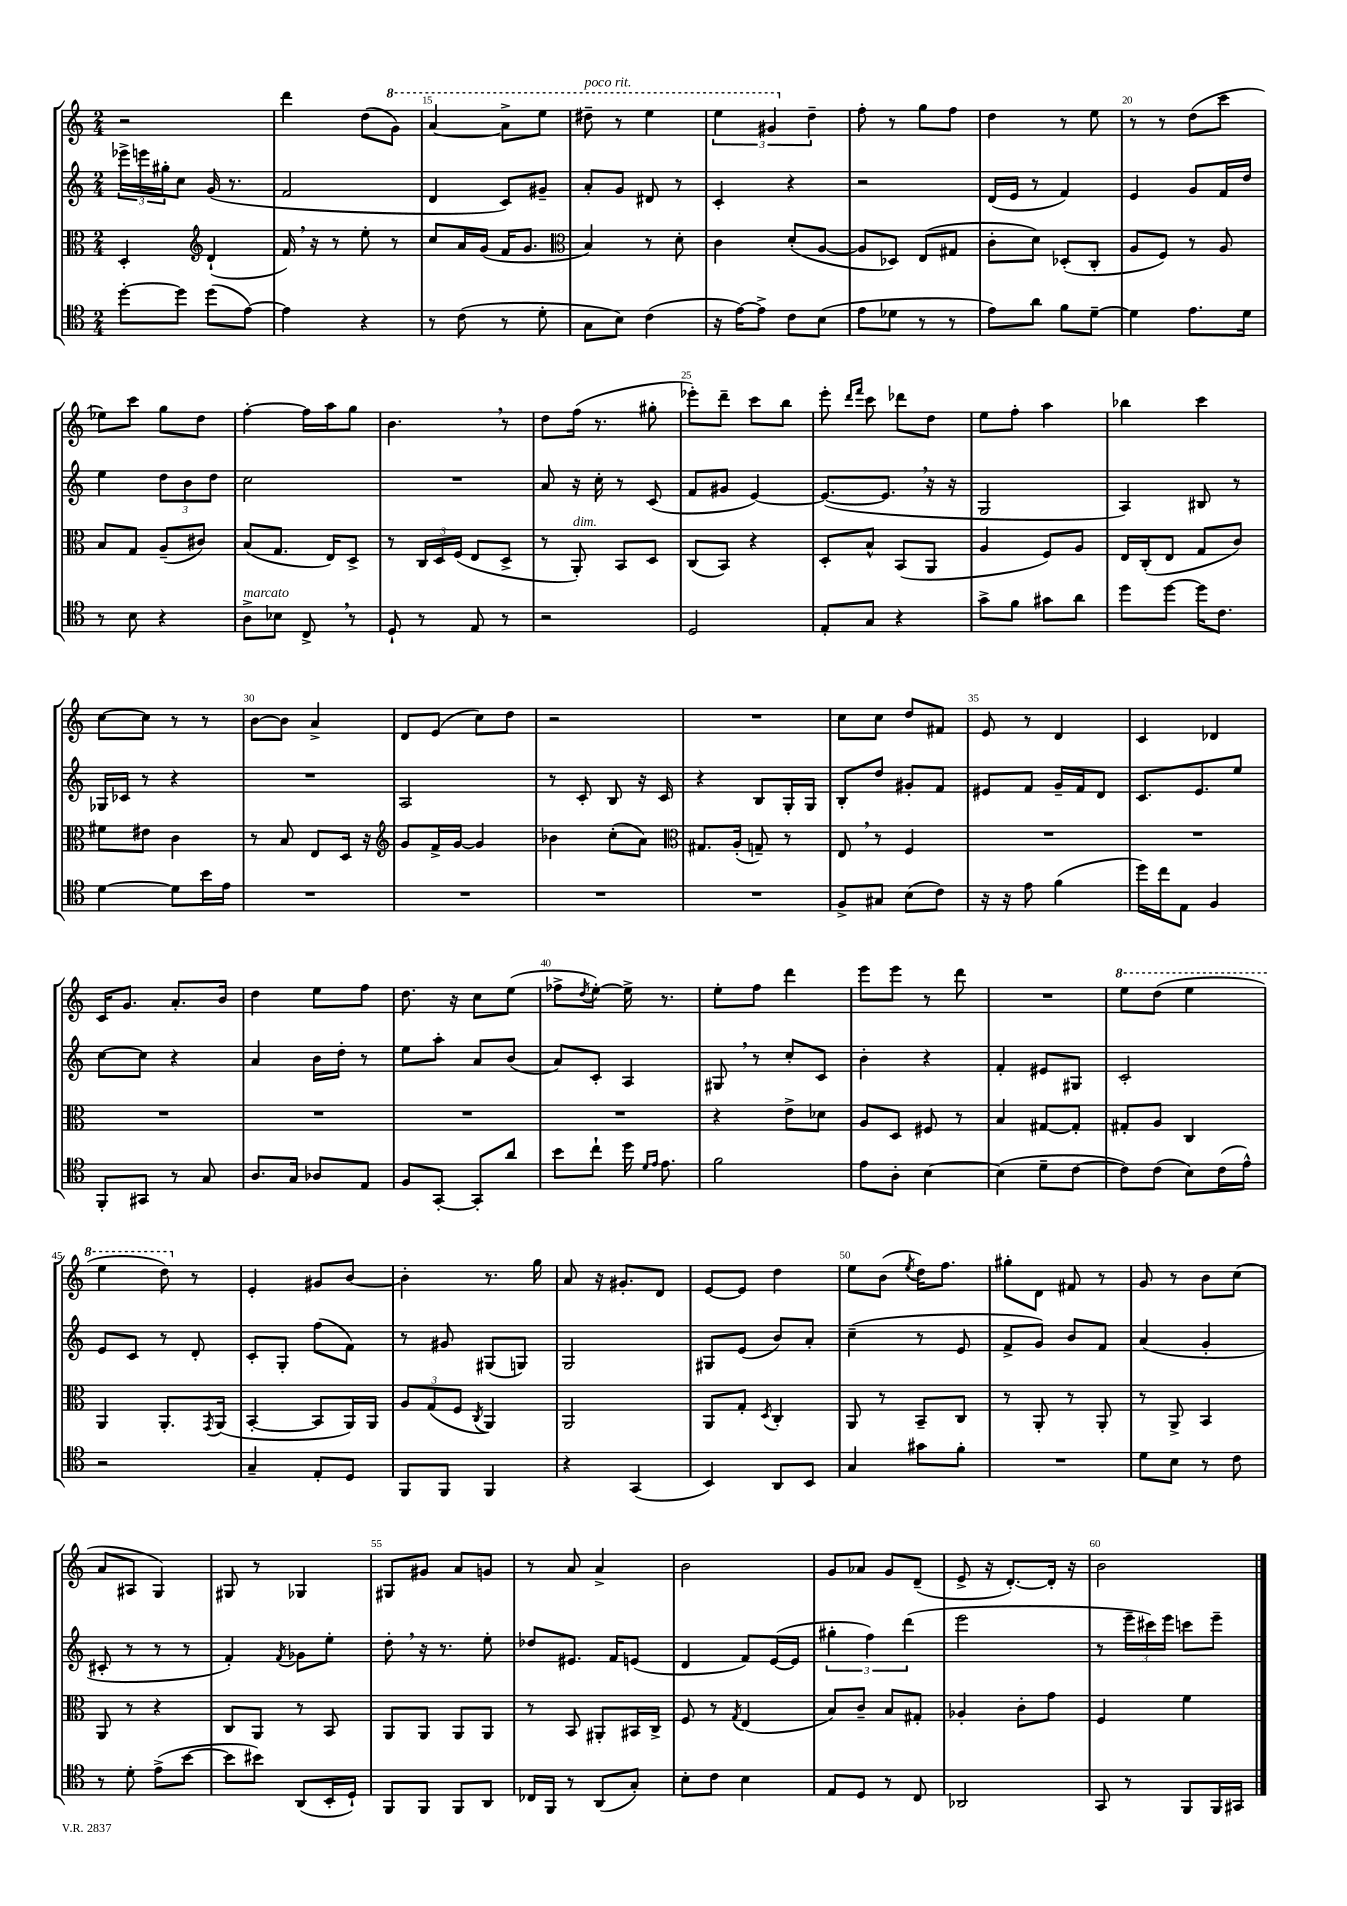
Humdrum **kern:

**kern	**kern	**kern	**kern
*staff4	*staff3	*staff2	*staff1
*clefC4	*clefC3	*clefG2	*clefG2
*k[]	*k[]	*k[]	*k[]
*M2/4	*M2/4	*M2/4	*M2/4
[8dd'	4D'	24eee-^	2r
.	.	24eee	.
.	.	24gg#'	.
8dd]	.	8cc	.
*	*clefG2	*	*
(8dd	(4d`	(16g	.
.	.	8.r	.
[8e)	.	.	.
=	=	=	=
4e]	16f)	2f	4ddd
.	16r	.	.
.	8r	.	.
4r	8ee'	.	(8dd
.	8r	.	8gg)
=	=	=	=
8r	8cc	4d	[4aa
(8c	16a	.	.
.	(16g	.	.
8r	16f	8c)	8aa^]
.	8.g	.	.
8d'	.	8g#~	8eee
=	=	=	=
*	*clefC3	*	*
8G	4B)	8a'	8ddd#~
8B)	.	8g	8r
(4c	8r	8d#	4eee
.	8d'	8r	.
=	=	=	=
16r	4c	4c'	6eee
[16e)	.	.	.
8e^]	.	.	.
.	.	.	6gg#
8c	(8d'	4r	.
.	.	.	6dd~
(8B	[8A	.	.
=	=	=	=
8e	8A]	2r	8ff'
8d-	8D-)	.	8r
8r	(8E	.	8gg
8r	8G#	.	8ff
=	=	=	=
8e)	8c'	(16d	4dd
.	.	16e	.
8a	8d)	8r	.
8f	(8D-'	4f)	8r
[8d~	8C'	.	8ee
=	=	=	=
4d]	8A	4e	8r
.	8F)	.	8r
8.e	8r	8g	(8dd
.	8A	16f	8ccc
16d	.	16dd	.
=	=	=	=
8r	8B	4ee	8ee-)
8B	8G	.	8ccc
4r	(8A~	12dd	8gg
.	.	12b	.
.	8c#)	.	8dd
.	.	12dd	.
=	=	=	=
8A^	(8B	2cc	[4ff'
8B-	8.G	.	.
8C^	.	.	16ff]
.	16E)	.	16aa
8r	8D^	.	8gg
=	=	=	=
8D`	8r	2r	4.b
8r	24C	.	.
.	24D	.	.
.	(24F	.	.
8E	8E	.	.
8r	8D^	.	8r
=	=	=	=
2r	8r	8a	8dd
.	8AA')	16r	(16ff
.	.	16cc'	8.r
.	8BB	8r	.
.	8D	(8c	8gg#'
=	=	=	=
2D	(8C	8f	8eee-')
.	8BB)	8g#	8ddd~
.	4r	[4e)	8ccc
.	.	.	8bb
=	=	=	=
8E'	8D'	(8.e_	8eee'
.	.	.	16qqddd
.	.	.	16qqfff
8G	8B^^	.	8ccc
.	.	8.e]	.
4r	(8BB	.	8ddd-
.	8AA	16r	8dd
.	.	16r	.
=	=	=	=
8g^	4A	2G	8ee
8f	.	.	8ff'
8g#	8F)	.	4aa
8a	8A	.	.
=	=	=	=
8dd	16E	4A)	4bb-
.	(16C'	.	.
[8dd	8E	.	.
16dd]	8G	8B#	4ccc
8.c	.	.	.
.	8c)	8r	.
=	=	=	=
[4d	8f#	16G-	[8cc
.	.	16c-	.
.	8e#	8r	8cc]
8d]	4c	4r	8r
16b	.	.	8r
16e	.	.	.
=	=	=	=
2r	8r	2r	[8b
.	8B	.	8b]
.	8E	.	4a^
.	16D	.	.
.	16r	.	.
=	=	=	=
*	*clefG2	*	*
2r	8g	2A	8d
.	16f^	.	(8e
.	[16g	.	.
.	4g]	.	8cc)
.	.	.	8dd
=	=	=	=
2r	4b-	8r	2r
.	.	8c'	.
.	(8cc'	8B	.
.	8a)	16r	.
.	.	16c	.
=	=	=	=
*	*clefC3	*	*
2r	8.G#	4r	2r
.	(16A'	.	.
.	8G~)	8B	.
.	8r	16G'	.
.	.	16G	.
=	=	=	=
8F^	8E	8B'	8cc
8G#	8r	8dd	8cc
(8B	4F	8g#'	8dd
8c)	.	8f	8f#
=	=	=	=
16r	2r	8e#	8e
16r	.	.	.
8e	.	8f	8r
(4f	.	16g~	4d
.	.	16f	.
.	.	8d	.
=	=	=	=
16dd)	2r	8.c	4c
16cc	.	.	.
8E	.	.	.
.	.	8.e	.
4F	.	.	4d-
.	.	8ee	.
=	=	=	=
8FF'	2r	[8cc	16c
.	.	.	8.g
8GG#	.	8cc]	.
8r	.	4r	8.a'
8G	.	.	.
.	.	.	16b
=	=	=	=
8.A	2r	4a	4dd
16G	.	.	.
8A-	.	16b	8ee
.	.	16dd'	.
8E	.	8r	8ff
=	=	=	=
8F	2r	8ee	8.dd
[8GG'	.	8aa'	.
.	.	.	16r
8GG']	.	8a	8cc
8a	.	(8b	(8ee
=	=	=	=
8b	2r	8a)	8ff-^
.	.	.	8qdd
8cc`	.	8c'	[8ee')
16dd	.	4A	16ee^]
16qqd	.	.	.
16qqe	.	.	.
8.e	.	.	8.r
=	=	=	=
2f	4r	8G#	8ee'
.	.	8r	8ff
.	8e^	8cc'	4ddd
.	8d-	8c	.
=	=	=	=
8e	8A	4b'	8eee
8A'	8D	.	8eee
[4B	8F#	4r	8r
.	8r	.	8ddd
=	=	=	=
(4B]	4B	4f'	2r
8d~	[8G#	8e#	.
[8c	8G#']	8G#	.
=	=	=	=
8c])	8G#'	2c'	8eee
(8c	8A	.	(8ddd
8B)	4C	.	4eee
(16c	.	.	.
16e^^)	.	.	.
=	=	=	=
2r	4AA	8e	4eee
.	.	8c	.
.	8.AA'	8r	8ddd)
.	.	8d'	8r
.	8qGG	.	.
.	(16AA	.	.
=	=	=	=
4G~	[4BB'	8c'	4e'
.	.	8G'	.
8E'	8BB]	(8ff	8g#
8D	16AA)	8f)	[8b
.	16AA	.	.
=	=	=	=
8FF	12A	8r	4b']
.	(12G	.	.
8FF	.	8g#	.
.	12F	.	.
.	8qC	.	.
4FF	4AA)	(8G#	8.r
.	.	8G)	.
.	.	.	16gg
=	=	=	=
4r	2AA	2G	8a
.	.	.	16r
.	.	.	8.g#'
(4GG	.	.	.
.	.	.	8d
=	=	=	=
4BB)	8AA	8G#	[8e
.	8G'	(8e	8e]
.	8qD	.	.
8AA	4C'	8b)	4dd
8BB	.	8a'	.
=	=	=	=
4G	8AA	(4cc~	8ee
.	8r	.	(8b
.	.	.	8qee
8g#	8BB~	8r	16dd)
.	.	.	8.ff
8f'	8C	8e	.
=	=	=	=
2r	8r	8f^	8gg#'
.	8AA'	8g)	8d
.	8r	8b	8f#
.	8AA'	8f	8r
=	=	=	=
8d	8r	(4a	8g
8B	8AA^	.	8r
8r	4BB	4g'	8b
8c	.	.	(8cc
=	=	=	=
8r	8AA	8c#'	8a
8d'	8r	8r	8A#
(8e^	4r	8r	4G)
[8b	.	8r	.
=	=	=	=
8b]	8C	4f')	8G#
8b#)	8AA	.	8r
.	.	8qf	.
(8AA	8r	8g-	4G-
16BB'	8BB	8ee'	.
16D`)	.	.	.
=	=	=	=
8FF	8AA	8dd'	8G#
8FF	8AA	16r	8g#
.	.	8.r	.
8FF	8AA	.	8a
8AA	8AA	8ee'	8g
=	=	=	=
16C-	8r	8dd-	8r
16FF	.	.	.
8r	8BB	8.e#	8a
(8AA	8AA#'	.	4a^
.	.	16f	.
8G')	16BB#	(8e	.
.	16C^	.	.
=	=	=	=
8B'	8F	4d	2b
8c	8r	.	.
.	8qG	.	.
4B	(4E	8f)	.
.	.	([16e	.
.	.	16e]	.
=	=	=	=
8E	8B)	6gg#'	8g
8D	8c~	.	8a-
.	.	6ff)	.
8r	8B	.	8g
.	.	(6ddd	.
8C	8G#'	.	(8d~
=	=	=	=
2AA-	4A-'	2eee	8e^
.	.	.	16r
.	.	.	[8.d')
.	8c'	.	.
.	8g	.	16d']
.	.	.	16r
=	=	=	=
8GG	4F	8r	2b
8r	.	24eee~	.
.	.	24ccc#)	.
.	.	24eee	.
8FF	4f	8ccc	.
16FF	.	8eee~	.
16GG#	.	.	.
==	==	==	==
*-	*-	*-	*-
